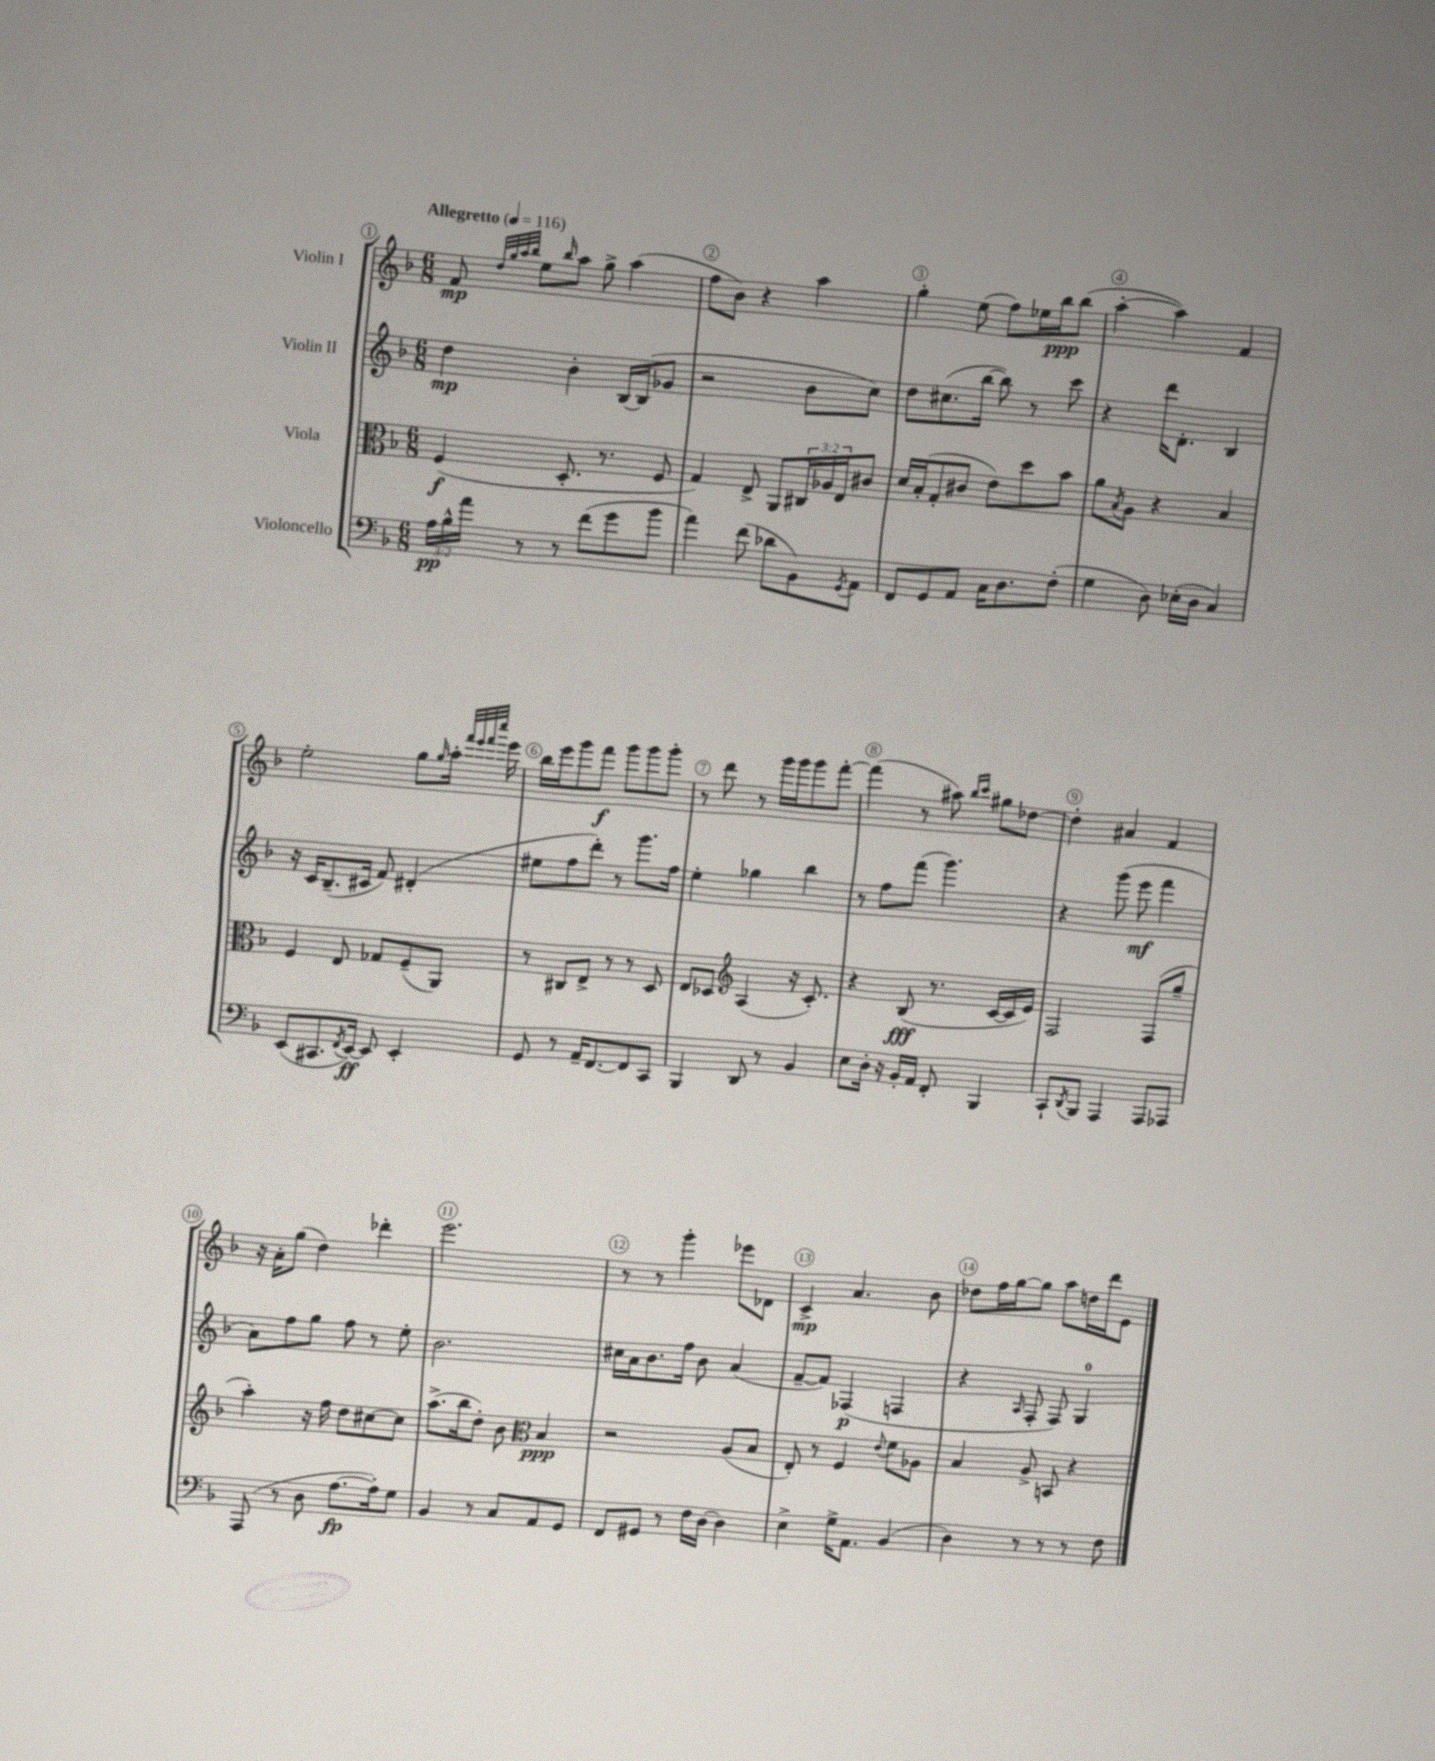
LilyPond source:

<<
\new StaffGroup <<
\new Staff = "s0" \with { instrumentName = "Violin I" } {
    \clef treble \key f \major \numericTimeSignature \time 6/8 \tempo "Allegretto" 4 = 116
    f'8\mp \grace { d''32 g''32 a''32 bes''32 } e''8 \grace { bes''16 } a''8 g''8-> a''4( |
    f''8 bes'8) r4 a''4 |
    g''4-. e''8( f''8) ees''16 bes''16\ppp bes''8( |
    a''4~-. a''4) f'4 |
    e''2-. g''8 \grace { g''16 } a''16-. \grace { f'''32 e'''32 f'''32 c''''32 } e'''16 |
    bes''16 e'''16 g'''8 f'''8\f g'''8 g'''8 g'''8-. |
    r8 d'''8 r8 g'''16 g'''16 g'''8 f'''8~-. |
    f'''4( r8 ais''8) \grace { bes''16 c'''16 } gis''8 des''8~ |
    des''4-. ais'4 f'4 |
    r16 a'16-. g''8( d''4) des'''4-. |
    e'''2. |
    r8 r8 g'''4-. ees'''8 des'8 |
    c'4->\mp a'4. bes'8 |
    des''8 f''16 g''16~ g''8 a''8 d''16 d'''16 e'8 \bar "|." |
}
\new Staff = "s1" \with { instrumentName = "Violin II" } {
    \clef treble \key f \major \numericTimeSignature \time 6/8
    d''4\mp bes'4-. bes16~ bes16( ges'8 |
    r2 bes'8 c''8) |
    d''8 cis''8.( bes''16~ bes''8) r8 c'''8 |
    r4 d'''16 d'8.-. bes4 |
    r16 c'16 bes8.--( cis'16 f'8) dis'4-.( |
    eis''8 f''8 d'''8-.) r8 g'''8. f''16 |
    e''4-. ges''4 bes''4 |
    r8 f''8 f'''8( g'''4.) |
    r4 g'''8( e'''8\mf f'''4 |
    a'8) f''8 g''8 f''8 r8 e''8-. |
    bes'2. |
    cis''16 a'16 bes'8. f''16 bes'8 a'4( |
    f'8~-- f'8) fes4\p( f4 |
    r4 \grace { a16 } f8-. f8) g4-0 \bar "|." |
}
\new Staff = "s2" \with { instrumentName = "Viola" } {
    \clef alto \key f \major \numericTimeSignature \time 6/8 \override Staff.TupletNumber.text = #tuplet-number::calc-fraction-text
    f4\f( d8.-. r8. f8 |
    g4) e8-> a,8 \tuplet 3/2 { cis16 aes16 e16 } cis'8 |
    d'16 bes16-.( g8-. cis'8 e'8) d''8 bes'8 |
    a'8 \acciaccatura { bes8 } a8 r4 bes4 |
    f4 e8 ges8 f8--( a,8) |
    r8 cis8 e8-> r8 r8 d8 |
    e8 des8 \clef treble a4( r16 c'8.-.) |
    r4 bes8\fff( r8. c'16~ c'16 e'16) |
    f2 f8( g''8-- |
    a''4-.) r16 f''16 d''8 cis''8~ cis''8 |
    a''8.->( bes''16 d''8-.) bes'8 \clef alto bes4\ppp |
    r2 a8( bes8 |
    e8-.) r8 f4 \appoggiatura { e'8 } f'8 aes8 |
    bes4 a8-> b,8 r4 \bar "|." |
}
\new Staff = "s3" \with { instrumentName = "Violoncello" } {
    \clef bass \key f \major \numericTimeSignature \time 6/8 \override Staff.TupletNumber.text = #tuplet-number::calc-fraction-text
    \tuplet 3/2 { a16\pp bes16-^ a'16 } r8 r8 f'8( g'8 bes'8 |
    a'4) f'8( des'8 bes,8) \acciaccatura { g,8 } a,8 |
    f,8 g,8 a,8 c16 d8. f8-.( |
    g4 d8) ees16-.( d16 c4) |
    e,8( cis,8. \acciaccatura { f,8 } e,16~\ff) e,8 e,4-. |
    g,8 r8 a,16-- f,8.~ f,8 c,8 |
    bes,,4 d,8 r8 bes,4 |
    e8 d16-. r16 bes,16-. a,16 f,8-. bes,,4 |
    c,8-! \acciaccatura { d,8 } bes,,8 a,,4 a,,8 aes,,8 |
    a,,8( r8 d8 a8.~\fp a16-.) g8 |
    bes,4 r8 c8 a,8 g,8 |
    f,8 gis,8 r8 f16 d16~ d4 |
    e4-> g16-> a,8. bes,4( |
    d4) r8 r8 r8 f8 \bar "|." |
}
>>
>>
\layout { \context { \Score \override BarNumber.break-visibility = ##(#f #t #t) barNumberVisibility = #all-bar-numbers-visible \override BarNumber.stencil = #(make-stencil-circler 0.1 0.3 ly:text-interface::print) } }
